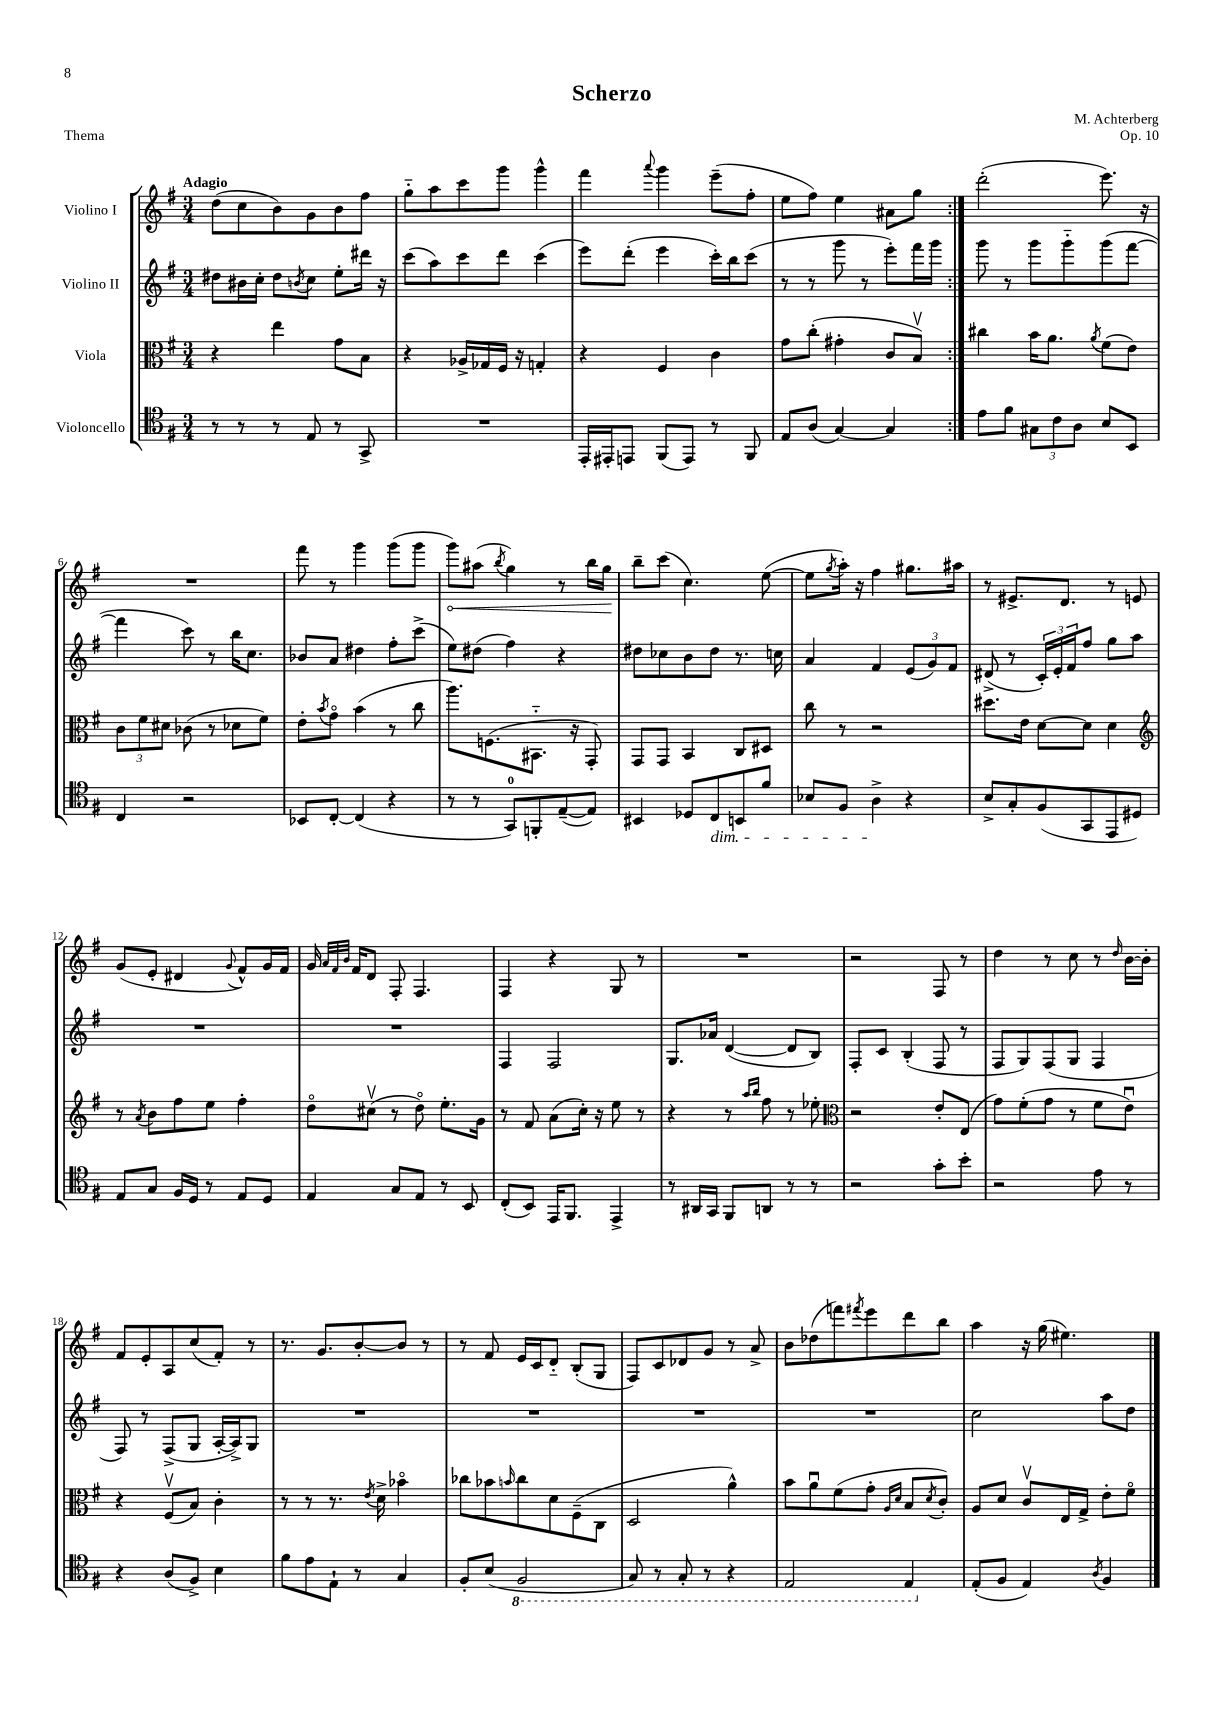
\header { title = "Scherzo" composer = "M. Achterberg" opus = "Op. 10" piece = "Thema" }
<<
\new StaffGroup <<
\new Staff = "s0" \with { instrumentName = "Violino I" } {
    \clef treble \key g \major \numericTimeSignature \time 3/4 \tempo "Adagio"
    \repeat volta 2 { d''8( c''8 b'8) g'8 b'8 fis''8 |
    g''8-_ a''8 c'''8 g'''8 g'''4-^ |
    fis'''4 \appoggiatura { a'''8 } g'''4 e'''8--( fis''8-. |
    e''8 fis''8) e''4 ais'8 g''8 | }
    d'''2-.( e'''8.) r16 |
    R2. |
    fis'''8 r8 g'''4 g'''8( g'''8 |
    \once \override Hairpin.circled-tip = ##t g'''8\<) ais''8( \acciaccatura { b''8 } g''4) r8 b''16 g''16\! |
    b''8-- c'''8( c''4.) e''8~( |
    e''8 \acciaccatura { g''8 } a''16-.) r16 fis''4 gis''8. ais''16 |
    r8 eis'8.-> d'8. r8 e'8 |
    g'8( e'8-. dis'4 \appoggiatura { g'8 } fis'8-^) g'16 fis'16 |
    g'16 \grace { a'32 fis'32 b'32 } fis'16 d'8 fis8-. fis4. |
    fis4 r4 g8 r8 |
    R2. |
    r2 fis8 r8 |
    d''4 r8 c''8 r8 \grace { d''16 } b'16~ b'16-. |
    fis'8 e'8-. a8 c''8( fis'8-.) r8 |
    r8. g'8. b'8~-. b'8 r8 |
    r8 fis'8 e'16 c'16 d'8-_ b8-.( g8 |
    fis8) c'8 des'8 g'8 r8 a'8-> |
    b'8 des''8( f'''8) \acciaccatura { fis'''8 } e'''8 d'''8 b''8 |
    a''4 r16 g''16( eis''4.) \bar "|." |
}
\new Staff = "s1" \with { instrumentName = "Violino II" } {
    \clef treble \key g \major \numericTimeSignature \time 3/4
    \repeat volta 2 { dis''8 bis'16 c''16-. dis''8 \acciaccatura { b'8 } c''8 e''8-. dis'''16 r16 |
    c'''8( a''8) c'''8 d'''8 c'''4( |
    e'''8) d'''8-.( e'''4 c'''16-.) b''16 c'''8( |
    r8 r8 g'''8 r8 e'''8-.) fis'''16 g'''16 | }
    g'''8 r8 g'''8 g'''8-_ g'''8( fis'''8~ |
    fis'''4 c'''8) r8 b''16 c''8. |
    bes'8 a'8 dis''4 fis''8-. c'''8->( |
    e''8) dis''8( fis''4) r4 |
    dis''8 ces''8 b'8 dis''8 r8. c''16 |
    a'4 fis'4 \tuplet 3/2 { e'8( g'8) fis'8 } |
    dis'8->( r8 \tuplet 3/2 { c'16-.) e'16-. fis'16 } fis''8 g''8 a''8 |
    R2. |
    R2. |
    fis4 fis2 |
    g8. aes'16 d'4~( d'8 b8) |
    fis8-. c'8 b4-.( fis8 r8 |
    fis8 g8) fis8( g8 fis4 |
    fis8) r8 fis8->( g8 a16~-. a16->) g8 |
    R2. |
    R2. |
    R2. |
    R2. |
    c''2 a''8 d''8 \bar "|." |
}
\new Staff = "s2" \with { instrumentName = "Viola" } {
    \clef alto \key g \major \numericTimeSignature \time 3/4
    \repeat volta 2 { r4 e''4 g'8 b8 |
    r4 aes16-> ges16 fis16 r16 g4-. |
    r4 fis4 c'4 |
    g'8 c''8-.( gis'4-. c'8 b8\upbow) | }
    cis''4 b'16 a'8. \acciaccatura { a'8 } fis'8( e'8) |
    \tuplet 3/2 { c'8 fis'8 dis'8 } ces'8( r8 des'8 fis'8) |
    e'8-. \acciaccatura { b'8 } g'8\flageolet b'4( r8 c''8 |
    a''8.) f8.( bis,8.-_ r16 g,8-.) |
    g,8 g,8 b,4 c8 dis8 |
    c''8 r8 r2 |
    dis''8. e'16 d'8~ d'8 d'4 |
    \clef treble r8 \acciaccatura { a'8 } b'8 fis''8 e''8 fis''4-. |
    d''8\flageolet cis''8\upbow( r8 d''8\flageolet) e''8.-. g'16 |
    r8 fis'8 a'8( c''16-.) r16 e''8 r8 |
    r4 r8 \grace { a''16 b''16 } fis''8 r8 ees''8-. |
    \clef alto r2 e'8-. e8( |
    g'8) fis'8-.( g'8 r8 fis'8 e'8\downbow) |
    r4 fis8\upbow( b8) c'4-. |
    r8 r8 r8. \acciaccatura { e'8 } d'16-> bes'4\flageolet |
    ces''8 bes'8 \grace { b'16 } ces''8 d'8 fis8--( c8 |
    d2 a'4-^) |
    b'8 a'8\downbow fis'8( g'8-. \grace { a16 d'16 } b8 \acciaccatura { d'8 } c'8-.) |
    a8 d'8 c'8\upbow e16 g16-> e'8-. fis'8\flageolet \bar "|." |
}
\new Staff = "s3" \with { instrumentName = "Violoncello" } {
    \clef tenor \key g \major \numericTimeSignature \time 3/4
    \repeat volta 2 { r8 r8 r8 e8 r8 g,8-> |
    R2. |
    e,16-. eis,16-. e,8 fis,8( e,8) r8 fis,8 |
    e8 a8( g4~) g4 | }
    e'8 fis'8 \tuplet 3/2 { gis8 c'8 a8 } b8 b,8 |
    c4 r2 |
    bes,8 c8~-. c4( r4 |
    r8 r8 g,8-0) f,8-. e8~--( e8) |
    bis,4 des8 c8\dim b,8 fis'8 |
    bes8 fis8 a4->\! r4 |
    b8-> g8-. fis8( g,8 e,8 dis8) |
    e8 g8 fis16 d16 r8 e8 d8 |
    e4 g8 e8 r8 b,8 |
    c8-.( b,8) e,16 fis,8. e,4-> |
    r8 ais,16 g,16 fis,8 a,8 r8 r8 |
    r2 g'8-. b'8-. |
    r2 e'8 r8 |
    r4 a8( fis8->) b4 |
    fis'8 e'8 e8-! r8 g4 |
    fis8-. b8( \ottava #-1 fis,2 |
    g,8) r8 g,8-. r8 r4 |
    e,2 e,4 \ottava #0 |
    e8-.( fis8 e4) \acciaccatura { a8 } fis4 \bar "|." |
}
>>
>>
